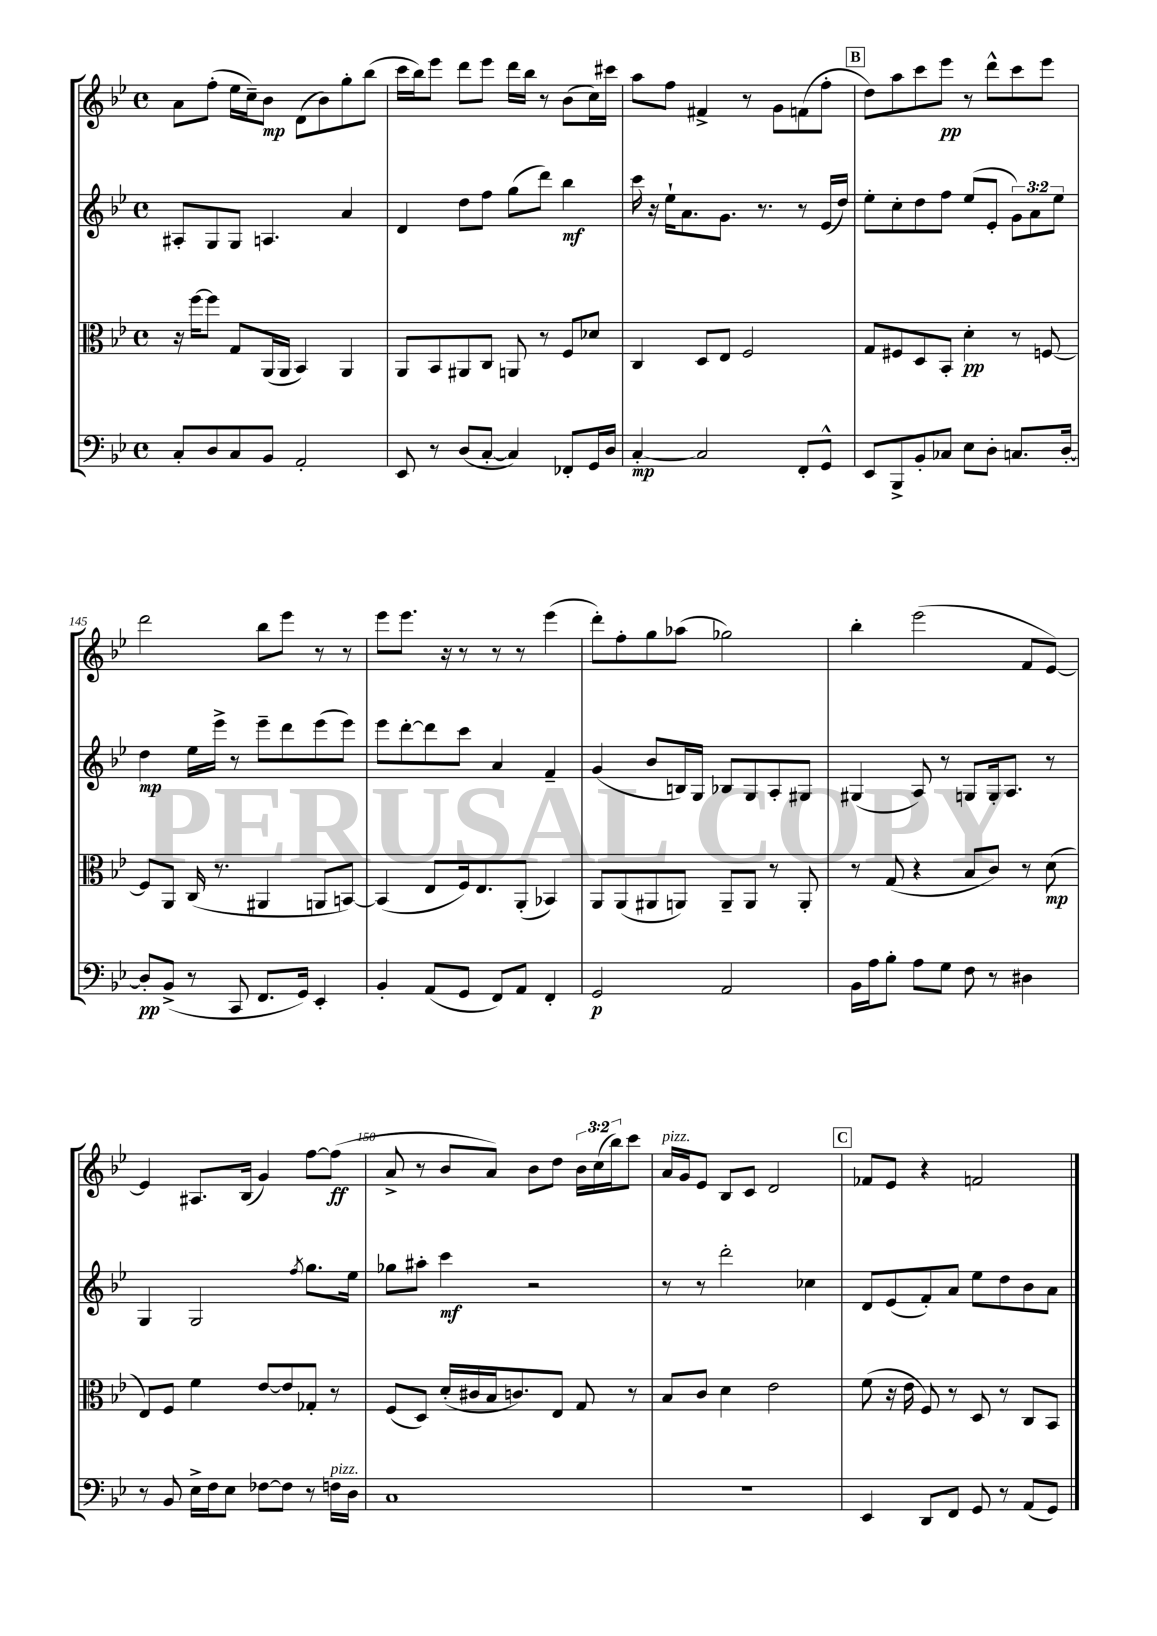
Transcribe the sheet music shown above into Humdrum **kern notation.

**kern	**kern	**kern	**kern
*staff4	*staff3	*staff2	*staff1
*clefF4	*clefC3	*clefG2	*clefG2
*k[b-e-]	*k[b-e-]	*k[b-e-]	*k[b-e-]
*M4/4	*M4/4	*M4/4	*M4/4
*met(c)	*met(c)	*met(c)	*met(c)
8C'	16r	8A#'	8a
.	[16ff	.	.
8D	8ff]	8G	(8ff'
8C	8G	8G	16ee-
.	.	.	16cc~)
8BB-	(16AA	4.A	8b-
.	16AA	.	.
2AA'	4BB-)	.	(8d
.	.	.	8b-)
.	4AA	4a	8gg'
.	.	.	(8bb-
=	=	=	=
8EE-	8AA	4d	16ccc
.	.	.	16bb-)
8r	8BB-	.	8eee-
(8D	8AA#	8dd	8ddd
[8C'	8C	8ff	8eee-
4C])	8AA	(8gg	16ddd
.	.	.	16bb-
.	8r	8ddd)	8r
8FF-'	8F	4bb-	(8b-
16GG	8d-	.	16cc)
16D	.	.	16ccc#
=	=	=	=
[4C'	4C	16ccc	8aa
.	.	16r	.
.	.	16ee-`	8ff
.	.	8.a	.
2C]	8D	.	4f#^
.	8E-	8.g	.
.	2F	.	8r
.	.	8.r	.
.	.	.	8g
8FF'	.	8r	(8f
8GG^^	.	(16e-	8ff'
.	.	16dd)	.
=	=	=	=
8EE-	8G	8ee-'	8dd)
8BBB-^	8F#	8cc'	8aa
8BB-'	8D	8dd	8ccc
8C-	8BB-'	8ff	8eee-
8E-	4d'	(8ee-	8r
8D'	.	8e-'	8ddd^^
8.C	8r	12g)	8ccc
.	.	12a	.
.	[8F	.	8eee-
.	.	12ee-	.
[16D'	.	.	.
=	=	=	=
8D']	8F]	4dd	2ddd
(8BB-^	8AA	.	.
8r	(16C	16ee-	.
.	8.r	16eee-^	.
8CC	.	8r	.
8.FF	4AA#	8eee-~	8bb-
.	.	8ddd	8eee-
16GG)	.	.	.
4EE-'	8AA	(8eee-	8r
.	[8BB)	8eee-)	8r
=	=	=	=
4BB-'	(4BB]	8eee-	8eee-
.	.	[8ddd'	8.eee-
(8AA	8E-	8ddd]	.
.	.	.	16r
8GG	16F)	8ccc	8r
.	8.E-	.	.
8FF)	.	4a	8r
8AA	(8AA'	.	8r
4FF'	4BB-)	4f~	(4eee-
=	=	=	=
2GG	8AA	(4g	8ddd')
.	(8AA	.	8ff'
.	8AA#	8b-	8gg
.	8AA)	16B)	(8aa-
.	.	16G	.
2AA	8AA~	8B-	2gg-)
.	8AA	8G	.
.	8r	8A'	.
.	8AA'	8G#	.
=	=	=	=
16BB-	8r	(4G#	4bb-'
16A	.	.	.
8B-'	(8G	.	.
8A	4r	8A)	(2eee-
8G	.	8r	.
8F	8B-	8G	.
8r	8c)	16G'	.
.	.	8.A	.
4D#	8r	.	8f
.	(8d	8r	[8e-)
=	=	=	=
8r	8E-)	4G	4e-]
8BB-	8F	.	.
16E-^	4f	2G	8.A#
16F	.	.	.
8E-	.	.	.
.	.	.	(16B-
[8F-	[8e-	.	4g)
8F-]	8e-]	.	.
.	.	8qff	.
8r	8G-'	8.gg	[8ff
16F	8r	.	(8ff]
16D	.	16ee-	.
=	=	=	=
1C	(8F	8gg-	8a^
.	8D)	8aa#'	8r
.	(16d'	4ccc	8b-
.	16c#	.	.
.	16B-	.	8a)
.	8.c)	.	.
.	.	2r	8b-
.	8E-	.	8dd
.	8G	.	24b-
.	.	.	(24cc
.	.	.	24bb-)
.	8r	.	8ccc
=	=	=	=
1r	8B-	8r	16a
.	.	.	16g
.	8c	8r	8e-
.	4d	2ddd'	8B-
.	.	.	8c
.	2e-	.	2d
.	.	4cc-	.
=	=	=	=
4EE-	(8f	8d	8f-
.	16r	(8e-	8e-
.	16e-	.	.
8DD	8F)	8f')	4r
8FF	8r	8a	.
8GG	8D	8ee-	2f
8r	8r	8dd	.
(8AA	8C	8b-	.
8GG)	8BB-	8a	.
==	==	==	==
*-	*-	*-	*-
